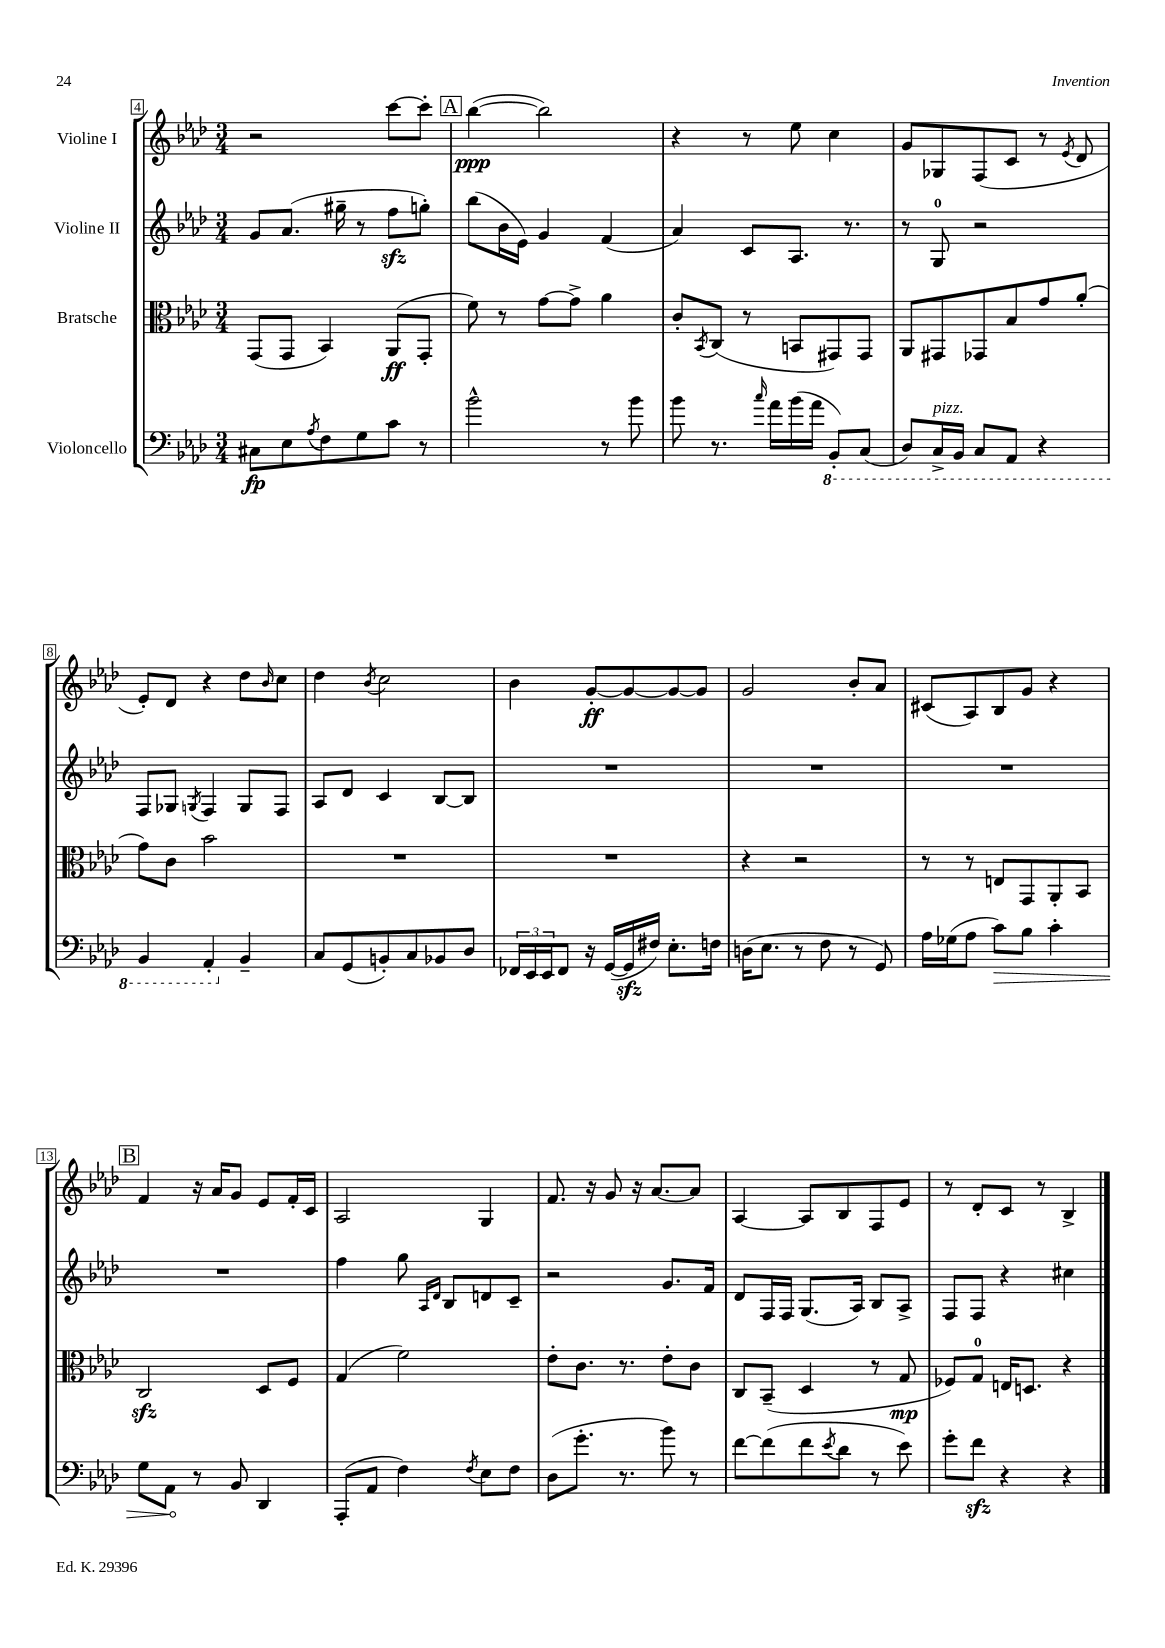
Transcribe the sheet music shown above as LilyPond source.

<<
\new StaffGroup <<
\new Staff = "s0" \with { instrumentName = "Violine I" } {
    \clef treble \key aes \major \numericTimeSignature \time 3/4
    r2 c'''8~ c'''8-. |
    \mark \markup { \box "A" } bes''4~\ppp( bes''2) |
    r4 r8 ees''8 c''4 |
    g'8 ges8 f8( c'8 r8 \acciaccatura { ees'8 } des'8 |
    ees'8-.) des'8 r4 des''8 \grace { bes'16 } c''8 |
    des''4 \acciaccatura { bes'8 } c''2 |
    bes'4 g'8~-.\ff g'8~ g'8~ g'8 |
    g'2 bes'8-. aes'8 |
    cis'8( aes8) bes8 g'8 r4 |
    \mark \markup { \box "B" } f'4 r16 aes'16 g'8 ees'8 f'16-. c'16 |
    aes2 g4 |
    f'8. r16 g'8 r16 aes'8.~ aes'8 |
    aes4~ aes8 bes8 f8 ees'8 |
    r8 des'8-. c'8 r8 bes4-> \bar "|." |
}
\new Staff = "s1" \with { instrumentName = "Violine II" } {
    \clef treble \key aes \major \numericTimeSignature \time 3/4
    g'8 aes'8.( gis''16-- r8 f''8\sfz g''8-.) |
    \mark \markup { \box "A" } bes''8( bes'16 ees'16) g'4 f'4( |
    aes'4) c'8 aes8. r8. |
    r8 g8-0 r2 |
    f8 ges8 \acciaccatura { g8 } f4 g8 f8 |
    aes8 des'8 c'4 bes8~ bes8 |
    R2. |
    R2. |
    R2. |
    \mark \markup { \box "B" } R2. |
    f''4 g''8 \grace { aes16 des'16 } bes8 d'8 c'8-- |
    r2 g'8. f'16 |
    des'8 f16 f16 g8.( aes16) bes8 aes8-> |
    f8 f8 r4 cis''4 \bar "|." |
}
\new Staff = "s2" \with { instrumentName = "Bratsche" } {
    \clef alto \key aes \major \numericTimeSignature \time 3/4
    g,8( g,8 bes,4) aes,8\ff( g,8-. |
    \mark \markup { \box "A" } f'8) r8 g'8~ g'8-> aes'4 |
    c'8-. \acciaccatura { bes,8 } c8( r8 b,8 gis,8) gis,8 |
    aes,8 gis,8 ges,8 bes8 g'8 aes'8-.( |
    g'8) c'8 bes'2 |
    R2. |
    R2. |
    r4 r2 |
    r8 r8 e8 g,8 aes,8-. bes,8 |
    \mark \markup { \box "B" } c2\sfz des8 f8 |
    g4( f'2) |
    ees'8-. c'8. r8. ees'8-. c'8 |
    c8 bes,8--( des4 r8 g8\mp |
    fes8) g8-0 e16 d8. r4 \bar "|." |
}
\new Staff = "s3" \with { instrumentName = "Violoncello" } {
    \clef bass \key aes \major \numericTimeSignature \time 3/4
    cis8\fp ees8 \acciaccatura { aes8 } f8 g8 c'8 r8 |
    \mark \markup { \box "A" } bes'2-^ r8 bes'8 |
    bes'8 r8. \grace { c''16 } aes'16 bes'16( aes'16 \ottava #-1 bes,,8-.) c,8( |
    des,8) c,16->^\markup { \italic "pizz." } bes,,16 c,8 aes,,8 r4 |
    bes,,4 aes,,4-. \ottava #0 bes,4-- |
    c8 g,8( b,8-.) c8 bes,8 des8 |
    \tuplet 3/2 { fes,16 ees,16 ees,16 } fes,8 r16 g,16~( g,16\sfz fis16) ees8.-. f16 |
    d16( ees8. r8 f8 r8 g,8) |
    aes16 ges16( aes8 \once \override Hairpin.circled-tip = ##t c'8\>) bes8 c'4-. |
    \mark \markup { \box "B" } g8 aes,8\! r8 bes,8 des,4 |
    aes,,8-.( aes,8 f4) \acciaccatura { f8 } ees8 f8 |
    des8( g'8.-. r8. bes'8) r8 |
    f'8~ f'8( f'8 \acciaccatura { ees'8 } des'8 r8 ees'8) |
    g'8-. f'8\sfz r4 r4 \bar "|." |
}
>>
>>
\layout { \context { \Score currentBarNumber = #4 \override BarNumber.stencil = #(make-stencil-boxer 0.1 0.3 ly:text-interface::print) } }
